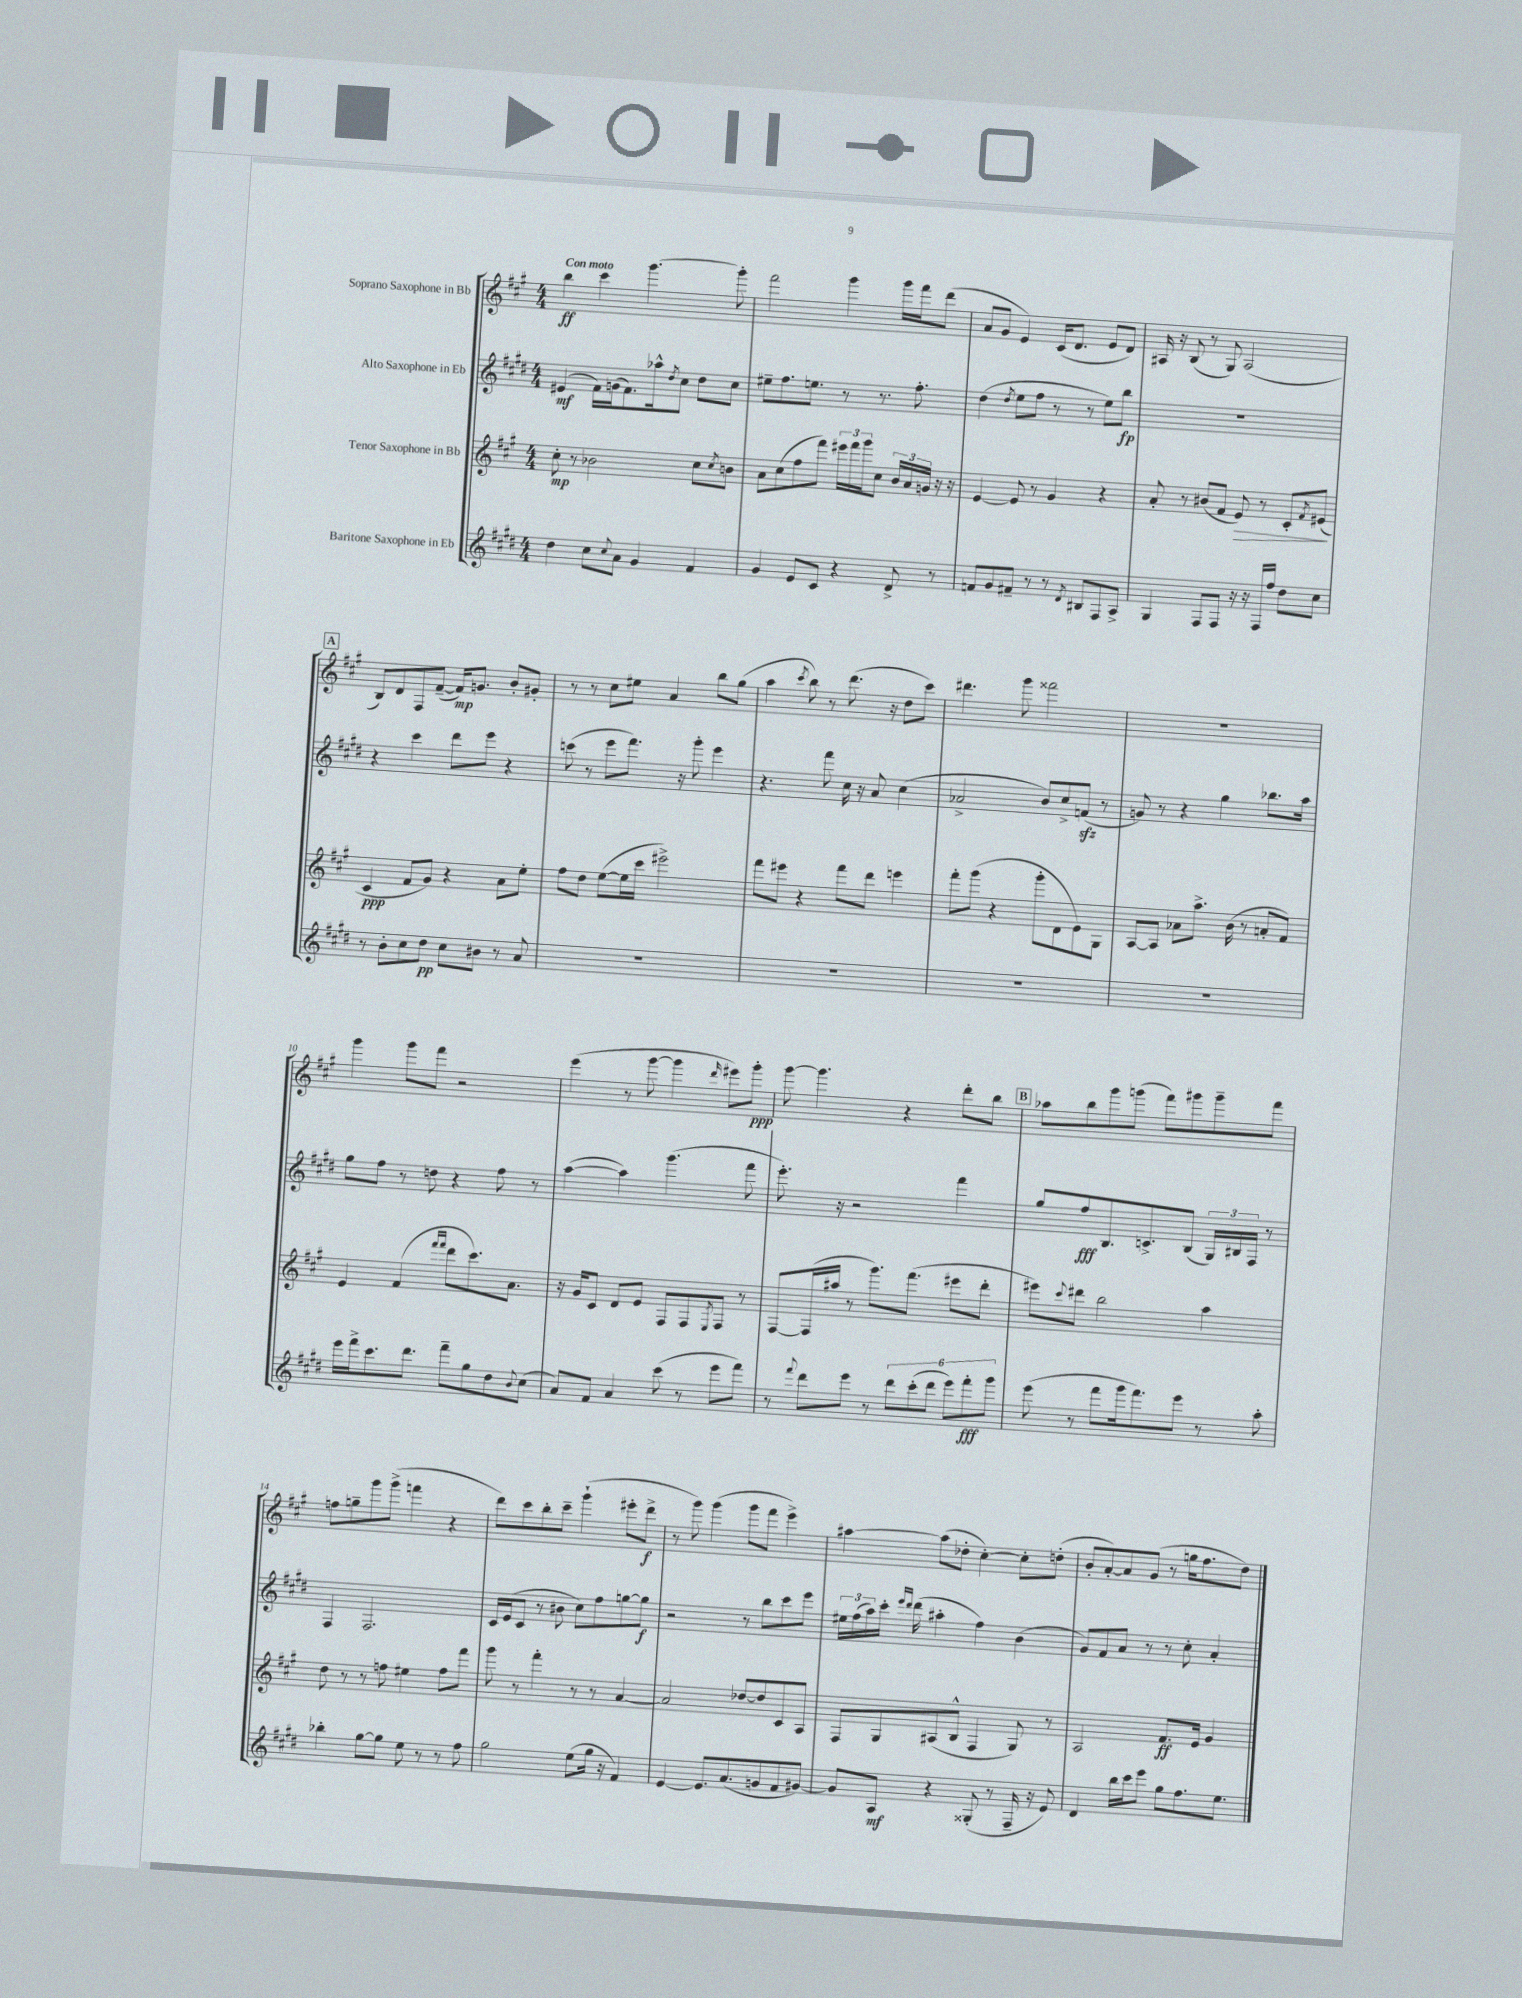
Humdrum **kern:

**kern	**dynam	**kern	**dynam	**kern	**dynam	**kern	**dynam
*part4	*part4	*part3	*part3	*part2	*part2	*part1	*part1
*staff4	*staff4	*staff3	*staff3	*staff2	*staff2	*staff1	*staff1
*I"Baritone Saxophone in Eb	*	*I"Tenor Saxophone in Bb	*	*I"Alto Saxophone in Eb	*	*I"Soprano Saxophone in Bb	*
*clefG2	*	*clefG2	*	*clefG2	*	*clefG2	*
*k[f#c#g#d#]	*	*k[f#c#g#]	*	*k[f#c#g#d#]	*	*k[f#c#g#]	*
*M4/4	*	*M4/4	*	*M4/4	*	*M4/4	*
=1	=1	=1	=1	=1	=1	=1	=1
!	!	!	!	!	!	!LO:TX:a:B:t=Con moto	!
4dd#\	.	8cc#'\	mp	(4e#X/	mf	4bb\	ff
.	.	8r	.	.	.	.	.
8cc#\L	.	2b-X\	.	16f#\LL)	.	4ccc#\	.
.	.	.	.	(16gn\J	.	.	.
8qqcc#/	.	.	.	.	.	.	.
8a\J	.	.	.	8.f#\)	.	.	.
4g#/	.	.	.	.	.	[4.ggg#\	.
.	.	.	.	16aa-X^^\k	.	.	.
.	.	.	.	8qdd#/	.	.	.
.	.	.	.	8cc#\J	.	.	.
4f#/	.	8cc#\L	.	8dd#\L	.	.	.
.	.	8qcc#/	.	.	.	.	.
.	.	8bn\J	.	8cc#\J	.	8ggg#'\]	.
=2	=2	=2	=2	=2	=2	=2	=2
4g#/	.	8a\L	.	8ee#X~\L	.	2fff#\	.
.	.	(8cc#\	.	8.ff#\	.	.	.
8e/L	.	8ff#\	.	.	.	.	.
.	.	.	.	8.een\J	.	.	.
8c#/J	.	8fff#\J)	.	.	.	.	.
4r	.	24eee#X\LL	.	8r	.	4ggg#\	.
.	.	24fff#\	.	.	.	.	.
.	.	24ggg#\J	.	.	.	.	.
.	.	8cc#\J	.	8.r	.	.	.
8d#^/	.	24b/LL	.	.	.	16ggg#\LL	.
.	.	24a/	.	.	.	.	.
.	.	.	.	8.ff#'\	.	16fff#\J	.
.	.	24gn/JJ	.	.	.	.	.
8r	.	16r	.	.	.	(8ddd\J	.
.	.	16r	.	.	.	.	.
=3	=3	=3	=3	=3	=3	=3	=3
8fn/L	.	[4e/	.	(4dd#\	.	8a/L	.
8g#/	.	.	.	.	.	8g#/J	.
.	.	.	.	8qdd#/	.	.	.
8f#X~/J	.	8e/]	.	8ee\L	.	4e/)	.
8r	.	8r	.	8ff#\J	.	.	.
8r	.	4g#/	.	8r	.	(16c#/KL	.
.	.	.	.	.	.	8.d/J	.
8qd#/	.	.	.	.	.	.	.
8B#X/L	.	.	.	8r	.	.	.
8F#/	.	4r	.	8ee\L)	.	8e/L	.
8A^/J	.	.	.	8bb\J	fp	8d/J)	.
=4	=4	=4	=4	=4	=4	=4	=4
4G#/	.	8a'/	.	1r	.	16A#X/	.
.	.	.	.	.	.	16r	.
.	.	8r	.	.	.	(8B/	.
8F#/L	.	(8b#X/L	.	.	.	8r	.
8F#/J	.	8f#/J	.	.	.	8G#/)	.
!	!	!	!LO:HP:b	!	!	!	!
16r	.	8e/)	>	.	.	(2A#/	.
16r	.	.	.	.	.	.	.
16F#/LL	.	8r	.	.	.	.	.
16ff#/JJ	.	.	.	.	.	.	.
8dd#\L	.	8c#'/L	.	.	.	.	.
.	.	8qf#/	.	.	.	.	.
8cc#\J	.	(8e#X/J	.	.	.	.	.
.	.	.	]	.	.	.	.
!!LO:LB:g=z
!!LO:REH:place=s1:t=A
=5	=5	=5	=5	=5	=5	=5	=5
8r	.	4c#/	ppp	4r	.	8B/L)	.
8b'\L	.	.	.	.	.	8d/	.
8cc#\	.	8f#/L	.	4ccc#\	.	8F#/	.
8dd#\J	pp	8g#/J)	.	.	.	([8f#~/J	.
8cc#\L	.	4r	.	8ddd#\L	.	16f#/KL])	mp
.	.	.	.	.	.	8.gn/J	.
8b#X\J	.	.	.	8eee\J	.	.	.
8r	.	8a\L	.	4r	.	8b'/L	.
8a/	.	8ee'\J	.	.	.	8g#X'/J	.
=6	=6	=6	=6	=6	=6	=6	=6
1r	.	8ff#\L	.	(8cccn\	.	8r	.
.	.	8dd\J	.	8r	.	8r	.
.	.	([8ee\L	.	8eee\L	.	8cc#\L	.
.	.	16ee\L]	.	8.fff#\J)	.	8ee#X\J	.
.	.	16ccc#\JJ	.	.	.	.	.
.	.	2eee#X^\)	.	.	.	4a/	.
.	.	.	.	16r	.	.	.
.	.	.	.	8ggg#'\	.	.	.
.	.	.	.	4eee\	.	8bb\L	.
.	.	.	.	.	.	(8gg#\J	.
=7	=7	=7	=7	=7	=7	=7	=7
1r	.	8fff#\L	.	4.r	.	4aa\	.
.	.	8eee#X\J	.	.	.	.	.
.	.	.	.	.	.	8qccc#/	.
.	.	4r	.	.	.	8bb\)	.
.	.	.	.	8fff#\	.	8r	.
.	.	8fff#\L	.	16cc#\	.	(8.ddd\	.
.	.	.	.	16r	.	.	.
.	.	8ddd\J	.	8a/	.	.	.
.	.	.	.	.	.	16r	.
.	.	4eeen\	.	(4cc#\	.	8dd\L	.
.	.	.	.	.	.	8ccc#\J)	.
=8	=8	=8	=8	=8	=8	=8	=8
1r	.	8fff#'\L	.	2a-X^/	.	4.ddd#X\	.
.	.	(8ggg#\J	.	.	.	.	.
.	.	4r	.	.	.	.	.
.	.	.	.	.	.	8ggg#\	.
.	.	8ggg#'\L	.	8b/L)	.	2fff##X\	.
.	.	8d\	.	8cc#^/	.	.	.
.	.	8e\)	.	(8fnzz/J	.	.	.
.	.	8G#\J	.	8r	.	.	.
=9	=9	=9	=9	=9	=9	=9	=9
1r	.	[8A/L	.	8gn/)	.	1r	.
.	.	8A/J]	.	8r	.	.	.
.	.	8a-X\L	.	4r	.	.	.
.	.	8.aa^\J	.	.	.	.	.
.	.	.	.	4gg#\	.	.	.
.	.	(16b\	.	.	.	.	.
.	.	8r	.	.	.	.	.
.	.	8an'/L	.	8.bb-X\L	.	.	.
.	.	8f#/J)	.	.	.	.	.
.	.	.	.	16aa\Jk	.	.	.
!!LO:LB:g=z
=10	=10	=10	=10	=10	=10	=10	=10
16eee\LL	.	4e/	.	8gg#\L	.	4ggg#\	.
16fff#^\J	.	.	.	.	.	.	.
8.ccc#\	.	.	.	8ff#\J	.	.	.
.	.	(4f#/	.	8r	.	8ggg#\L	.
8.ddd#\J	.	.	.	.	.	.	.
.	.	.	.	8ddn\	.	8fff#\J	.
.	.	16qqfff#/LL	.	.	.	.	.
.	.	16qqfff#/JJ	.	.	.	.	.
8fff#~\L	.	8ddd\L	.	4r	.	2r	.
8gg#\	.	8.ccc#\)	.	.	.	.	.
8dd#\	.	.	.	8ff#\	.	.	.
.	.	8.a\J	.	.	.	.	.
8qqb/	.	.	.	.	.	.	.
(8cc#\J	.	.	.	8r	.	.	.
=11	=11	=11	=11	=11	=11	=11	=11
8a/L)	.	16r	.	([4aa\	.	(4eee\	.
.	.	16g#/KL	.	.	.	.	.
8f#/J	.	8c#/J	.	.	.	.	.
4a/	.	8d/L	.	4aa\])	.	8r	.
.	.	8e/J	.	.	.	[8ggg#\	.
(8ccc#\	.	8F#/L	.	(4.ggg#\	.	4ggg#\]	.
8r	.	8F#/	.	.	.	.	.
.	.	8qE/	.	.	.	16qqddd/	.
8eee\L	.	8F#/J	.	.	.	8eee#X\L)	.
8fff#\J)	.	8r	.	8fff#\	.	8ggg#'\J	ppp
=12	=12	=12	=12	=12	=12	=12	=12
8r	.	[8F#/L	.	8.eee'\)	.	[8ggg#\	.
8qqfff#/	.	.	.	.	.	.	.
8ddd#\L	.	(16F#/L]	.	.	.	4.ggg#\]	.
.	.	16aa#X/JJ	.	16r	.	.	.
8eee\J	.	8r	.	2r	.	.	.
8r	.	8.ggg#\L)	.	.	.	.	.
12ddd#\L	.	.	.	.	.	4r	.
.	.	(8.fff#\J	.	.	.	.	.
(12ccc#'\	.	.	.	.	.	.	.
12ddd#\J	.	.	.	.	.	.	.
12eee\L)	.	8eee#X\L	.	4fff#\	.	8ddd'\L	.
12fff#'\	fff	.	.	.	.	.	.
.	.	8ddd'\J	.	.	.	8bb\J	.
12ggg#\J	.	.	.	.	.	.	.
!!LO:REH:place=s1:t=B
=13	=13	=13	=13	=13	=13	=13	=13
(8eee\	.	8eee#X\L)	.	8gg#/L	.	8aa-X\L	.
.	.	8qqccc#/	.	.	.	.	.
8r	.	8ddd#X\J	.	8ff#/	fff	8bb\	.
8fff#\L	.	2bb\	.	8.B/	.	8ggg#\	.
16ggg#\k	.	.	.	.	.	(8gggn\J	.
8.fff#\)	.	.	.	8.cn^/	.	.	.
.	.	.	.	.	.	8fff#\L)	.
8eee\J	.	.	.	(8B/J	.	8ggg#X\	.
8r	.	4aa\	.	24G#/LL)	.	8ggg#~\	.
.	.	.	.	24B#X/	.	.	.
.	.	.	.	24F#/JJ	.	.	.
8aa'\	.	.	.	8r	.	8fff#\J	.
!!LO:LB:g=z
=14	=14	=14	=14	=14	=14	=14	=14
4bb-X'\	.	8dd\	.	4F#/	.	8ffn\L	.
.	.	8r	.	.	.	8ggn~\	.
[8gg#\L	.	8r	.	2.F#/	.	8ggg#\	.
8gg#\J]	.	8ffn\	.	.	.	(8ggg#^\J	.
8ee\	.	4ee#X\	.	.	.	4fffn\	.
8r	.	.	.	.	.	.	.
8r	.	8ff\L	.	.	.	4r	.
8ff#\	.	8fff#\J	.	.	.	.	.
=15	=15	=15	=15	=15	=15	=15	=15
2gg#\	.	8ggg#\	.	16c#/LL	.	8ddd\L)	.
.	.	.	.	(16e/J	.	.	.
.	.	8r	.	8c#/J	.	8ccc#\	.
.	.	4fff#'\	.	8r	.	8bb'\	.
.	.	.	.	8b#X\	.	8ccc#~\J	.
(8ee\L	.	8r	.	8cc#\L)	.	(4ggg#`\	.
16gg#\Jk	.	8r	.	8ff#\	.	.	.
16r	.	.	.	.	.	.	.
4f#/)	.	[4a/	.	[8ggn\	.	8eee#X'\L	.
.	.	.	.	8gg\J]	f	8ddd^\J	f
=16	=16	=16	=16	=16	=16	=16	=16
[4e/	.	2a/]	.	2r	.	8r	.
.	.	.	.	.	.	8ggg#\)	.
8.e/L]	.	.	.	.	.	(4ggg#\	.
(8.a/	.	.	.	.	.	.	.
.	.	[8dd-X/L	.	8r	.	8ggg#\L	.
8gn/	.	8dd-/]	.	8bb\L	.	8fff#\J	.
8f#/	.	8c#/	.	8ccc#\	.	4eee^\)	.
[8g#X/J)	.	8A/J	.	8eee\J	.	.	.
=17	=17	=17	=17	=17	=17	=17	=17
8g#/L]	.	8F#/L	.	24ee#X\LL	.	[4aa#X\	.
.	.	.	.	(24ff#\	.	.	.
.	.	.	.	24aa\)	.	.	.
8A/J	mf	8G#/	.	16ccc#'\JJ	.	.	.
.	.	.	.	16qqeee/LL	.	.	.
.	.	.	.	16qqddd#/JJ	.	.	.
.	.	.	.	(16ddd#\	.	.	.
4r	.	(8A#X/	.	4aa#X'\	.	(8aa#\L]	.
.	.	8B^^/J	.	.	.	8dd-X'\J	.
(8G##X'/	.	4F#/	.	4ff#\)	.	[4cc#'\)	.
8r	.	.	.	.	.	.	.
16F#~/	.	8G#/)	.	(4b\	.	8cc#'\L]	.
16r	.	.	.	.	.	.	.
8e/)	.	8r	.	.	.	(8ddn'\J	.
=18	=18	=18	=18	=18	=18	=18	=18
4d#/	.	2A/	.	8g#/L)	.	8b'/L	.
.	.	.	.	8f#/	.	[8a'/)	.
16bb\LL	.	.	.	8a/J	.	8a/]	.
16ccc#\J	.	.	.	.	.	.	.
8eee\J	.	.	.	8r	.	(8g#/J	.
8gg#\L	.	8.f#/L	ff	8r	.	8r	.
8.ff#\	.	.	.	8cc#'\	.	16ggn\KL	.
.	.	16e/Jk	.	.	.	8.ff#\	.
.	.	4g#/	.	4a'/	.	.	.
8.ee\J	.	.	.	.	.	.	.
.	.	.	.	.	.	8dd\J)	.
==	==	==	==	==	==	==	==
*-	*-	*-	*-	*-	*-	*-	*-
